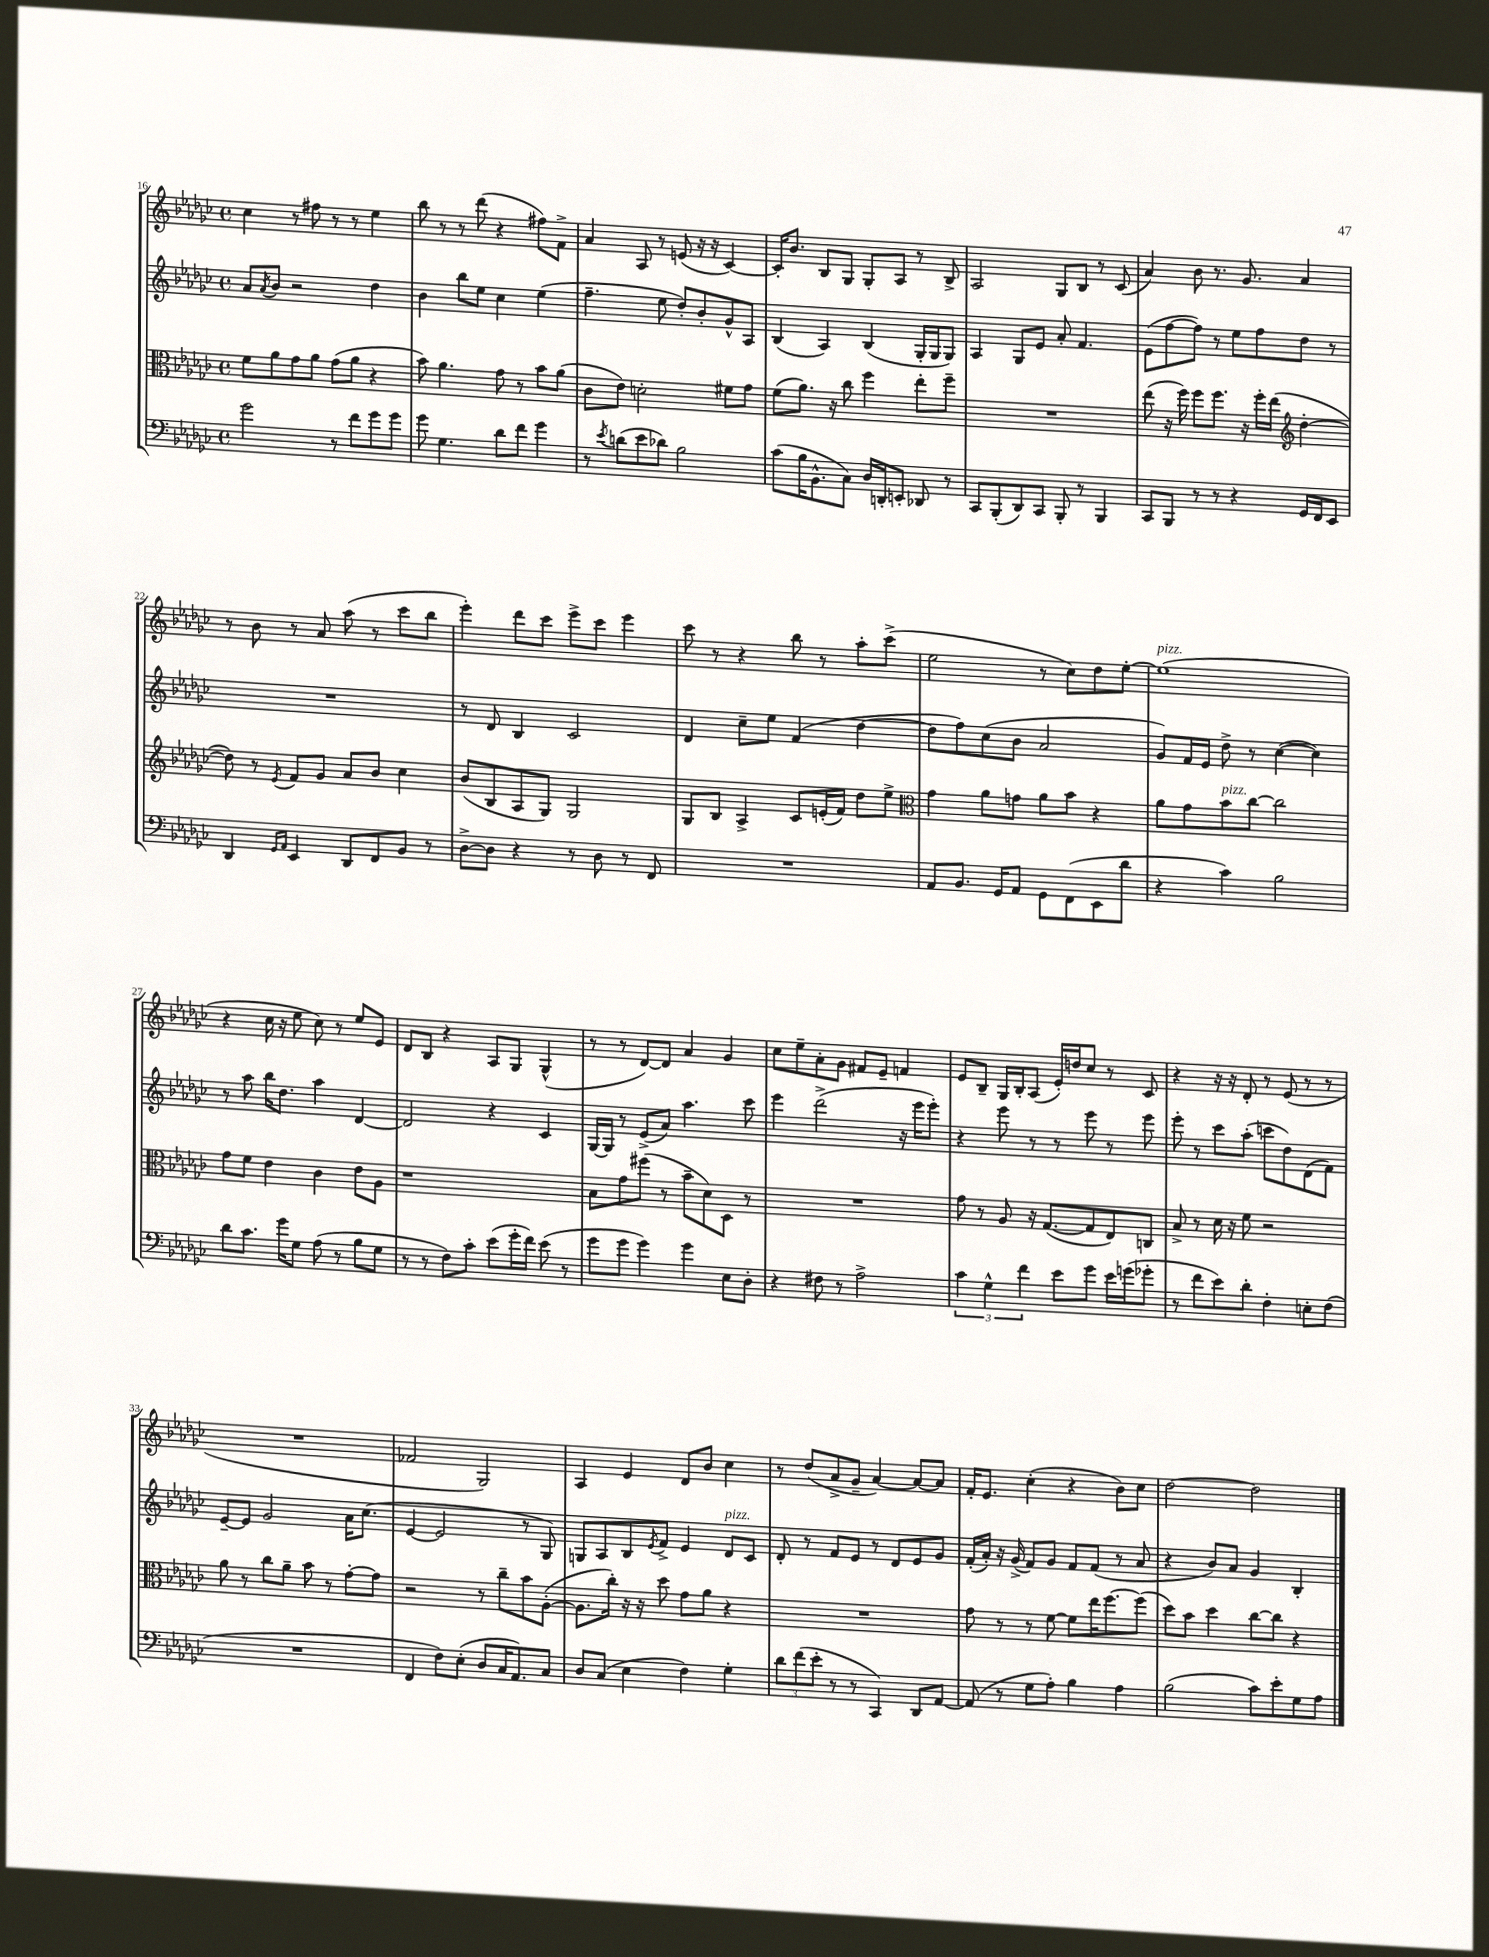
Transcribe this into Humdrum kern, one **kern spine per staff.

**kern	**kern	**kern	**kern
*staff4	*staff3	*staff2	*staff1
*clefF4	*clefC3	*clefG2	*clefG2
*k[b-e-a-d-g-c-]	*k[b-e-a-d-g-c-]	*k[b-e-a-d-g-c-]	*k[b-e-a-d-g-c-]
*M4/4	*M4/4	*M4/4	*M4/4
*met(c)	*met(c)	*met(c)	*met(c)
2g-	8f	8a-	4cc-
.	.	8qa-	.
.	8a-	8b-	.
.	8g-	2r	8r
.	8a-	.	8ff#
8r	(8g-	.	8r
8f	8a-	.	8r
8g-	4r	4dd-	4ee-
8g-	.	.	.
=	=	=	=
8g-	8b-)	4b-	8bb-
4.G-	4.a-	.	8r
.	.	8bb-	8r
.	.	8ee-	(8ddd-
8d-	8g-	4cc-	4r
8f	8r	.	.
4g-	8b-	(4ee-	8ff#)
.	(8a-	.	8f^
=	=	=	=
8r	8c-	4.ff~	4a-
8qe-	.	.	.
(8d	8e-)	.	.
8e-	2d'	.	8A-
8d-)	.	8ee-	8r
2B-	.	8dd-')	(8e
.	.	8b-'	16r
.	.	.	16r
.	8f#	8g-^^	[4c-)
.	8g-	8A-	.
=	=	=	=
(8c-	(8f	(4B-	16c-']
.	.	.	8.b-
16B-	8.a-)	.	.
8.BB-^^	.	.	.
.	.	4A-)	8B-
.	16r	.	.
8C-)	8cc-	.	8G-
16D-	4ff	(4B-	8G-'
16DD'	.	.	.
8EE'	.	.	8A-
8DD-	8ee-'	16G-'	8r
.	.	16G-	.
8r	8ff~	8G-)	8B-^
=	=	=	=
8CC-	1r	4A-	2A-
(8BBB-'	.	.	.
8DD-)	.	8G-	.
8CC-	.	8e-	.
8BBB-'	.	8a-'	8G-
8r	.	4.f	8B-
4BBB-	.	.	8r
.	.	.	(8c-
=	=	=	=
8CC-	(8ee-	(8e-	4a-)
8BBB-	16r	[8ff	.
.	16ff)	.	.
8r	8ff	8ff])	8b-
8r	8.ff	8r	8.r
4r	.	8ee-	.
.	16r	.	8.g-
.	16ff'	8ff	.
.	(16ee-	.	.
*	*clefG2	*	*
16GG-	[4dd-'	8dd-	4a-
16FF	.	.	.
8EE-	.	8r	.
=	=	=	=
4DD-	8dd-])	1r	8r
.	8r	.	8b-
16qqGG-	.	.	.
16qqAA-	8qe-	.	.
4EE-	8f	.	8r
.	8g-	.	8a-
8DD-	8a-	.	(8aa-
8FF	8b-	.	8r
8BB-	4cc-	.	8ccc-
8r	.	.	8bb-
=	=	=	=
[8D-^	(8b-	8r	4eee-')
8D-]	8B-	8d-	.
4r	8A-	4B-	8ddd-
.	8G-)	.	8ccc-
8r	2G-	2c-	8eee-^
8D-	.	.	8ccc-
8r	.	.	4eee-
8FF	.	.	.
=	=	=	=
1r	8G-	4d-	8ccc-
.	8B-	.	8r
.	4A-^	8cc-~	4r
.	.	8ee-	.
.	8c-	(4f	8bb-
.	(16e'	.	8r
.	16f)	.	.
.	8dd-	[4dd-	8aa-'
.	8ee-^	.	(8ccc-^
=	=	=	=
*	*clefC3	*	*
8AA-	4g-	8dd-]	2ee-
8.BB-	.	8ff)	.
.	8a-	(8cc-	.
16GG-	.	.	.
8AA-	8g	8b-	.
8GG-	8a-	2a-	8r
(8FF	8b-	.	8cc-)
8EE-	4r	.	8dd-
8d-	.	.	[8ee-'
=	=	=	=
4r	8a-	8g-)	(1ee-]
.	8g-	16f	.
.	.	16e-	.
4c-)	8b-	8dd-^	.
.	[8cc-	8r	.
2B-	2cc-]	([4cc-	.
.	.	4cc-])	.
=	=	=	=
8d-	8g-	8r	4r
8.c-	8f	8aa-	.
.	4e-	16bb-	16cc-
16g-	.	8.dd-	16r
8G-	.	.	8ee-
(8A-	4c-	4aa-	8cc-)
8r	.	.	8r
8B-	8e-	[4d-	8ee-
8G-	8A-	.	8e-
=	=	=	=
8r	1r	2d-]	8d-
8r	.	.	8B-
8F)	.	.	4r
8c-'	.	.	.
(8e-	.	4r	8A-
16g-'	.	.	8G-
16f)	.	.	.
(8e-	.	4c-	(4G-^^
8r	.	.	.
=	=	=	=
8g-	8B-	[16G-	8r
.	.	16G-]	.
8g-	8g-	8r	8r
4g-)	(8ff#	(8e-^	[8d-)
.	8r	8a-)	8d-]
4g-	8b-~	4.aa-	4a-
.	8d-)	.	.
8E-	8D-	.	4g-
8D-'	8r	8ccc-	.
=	=	=	=
4r	1r	4eee-	8cc-
.	.	.	8ee-~
8F#	.	(2ddd-^	8a-'
8r	.	.	8g-
2A-^	.	.	8f#
.	.	.	8e-~
.	.	16r	4f
.	.	16eee-	.
.	.	8eee-')	.
=	=	=	=
6c-	8g-	4r	8e-
.	8r	.	8B-~
6G-^^	.	.	.
.	8A-	8eee-	16G-
.	.	.	16B-'
6f	.	.	.
.	16r	8r	(8A-
.	([8.G-	.	.
8e-	.	8r	16e-')
.	.	.	16dd
8g-	8G-]	8eee-	8cc-
16e-	8E-)	8r	8r
(16g	.	.	.
8g-'	8C	8eee-	8c-
=	=	=	=
8r	8B-^	8eee-'	4r
8f	8r	8r	.
8e-)	16d-	8ccc-	16r
.	16r	.	16r
8d-'	8f	(8aa-'	8d-'
4F'	2r	8ccc	8r
.	.	8dd-)	(8e-
8E'	.	(8d-	8r
(8F	.	8f)	8r
=	=	=	=
1r	8a-	[8e-~	1r
.	8r	8e-]	.
.	8cc-	2g-	.
.	8a-~	.	.
.	8b-	.	.
.	8r	.	.
.	[8g-'	16a-	.
.	.	(8.cc-	.
.	8g-]	.	.
=	=	=	=
4FF	2r	[4e-	2f-
8F)	.	2e-]	.
(8E-'	.	.	.
8D-	8r	.	2G-)
16C-	8cc-~	.	.
8.AA-)	.	.	.
.	8b-	8r	.
8C-	([8A-'	8G-)	.
=	=	=	=
8D-	8.A-]	8G	4A-
(8C-	.	8A-	.
.	16cc-')	.	.
4E-	16r	8B-	4e-
.	16r	.	.
.	.	8qe-	.
.	8dd-	8f^	.
4F)	8g-	4e-	8d-
.	8a-	.	8b-
4G-'	4r	8d-	4cc-
.	.	8c-	.
=	=	=	=
12d-	1r	8d-'	8r
(12f	.	.	.
.	.	8r	(8dd-
12e-'	.	.	.
8r	.	8f	8a-^
8r	.	8e-	8g-~
4CC-)	.	8r	[4a-)
.	.	8d-	.
8DD-	.	8e-	8a-_
[8AA-	.	8g-	8a-]
=	=	=	=
(8AA-]	8g-	(16f'	16f'
.	.	16a-')	8.e-
8r	8r	16r	.
.	.	(16g-^	.
8G-	8r	8f)	(4cc-'
8A-')	[8f	8g-	.
4B-	8f]	8f	4r
.	16ee-	(8f	.
.	[8.ff	.	.
4A-	.	8r	8b-)
.	(8ff]	8a-	8cc-
=	=	=	=
(2B-	8dd-)	4r	[2dd-
.	8b-	.	.
.	4dd-	8b-)	.
.	.	8a-	.
8c-)	[8cc-	4g-	2dd-]
8e-'	8cc-]	.	.
8G-	4r	4B-'	.
8A-	.	.	.
==	==	==	==
*-	*-	*-	*-
